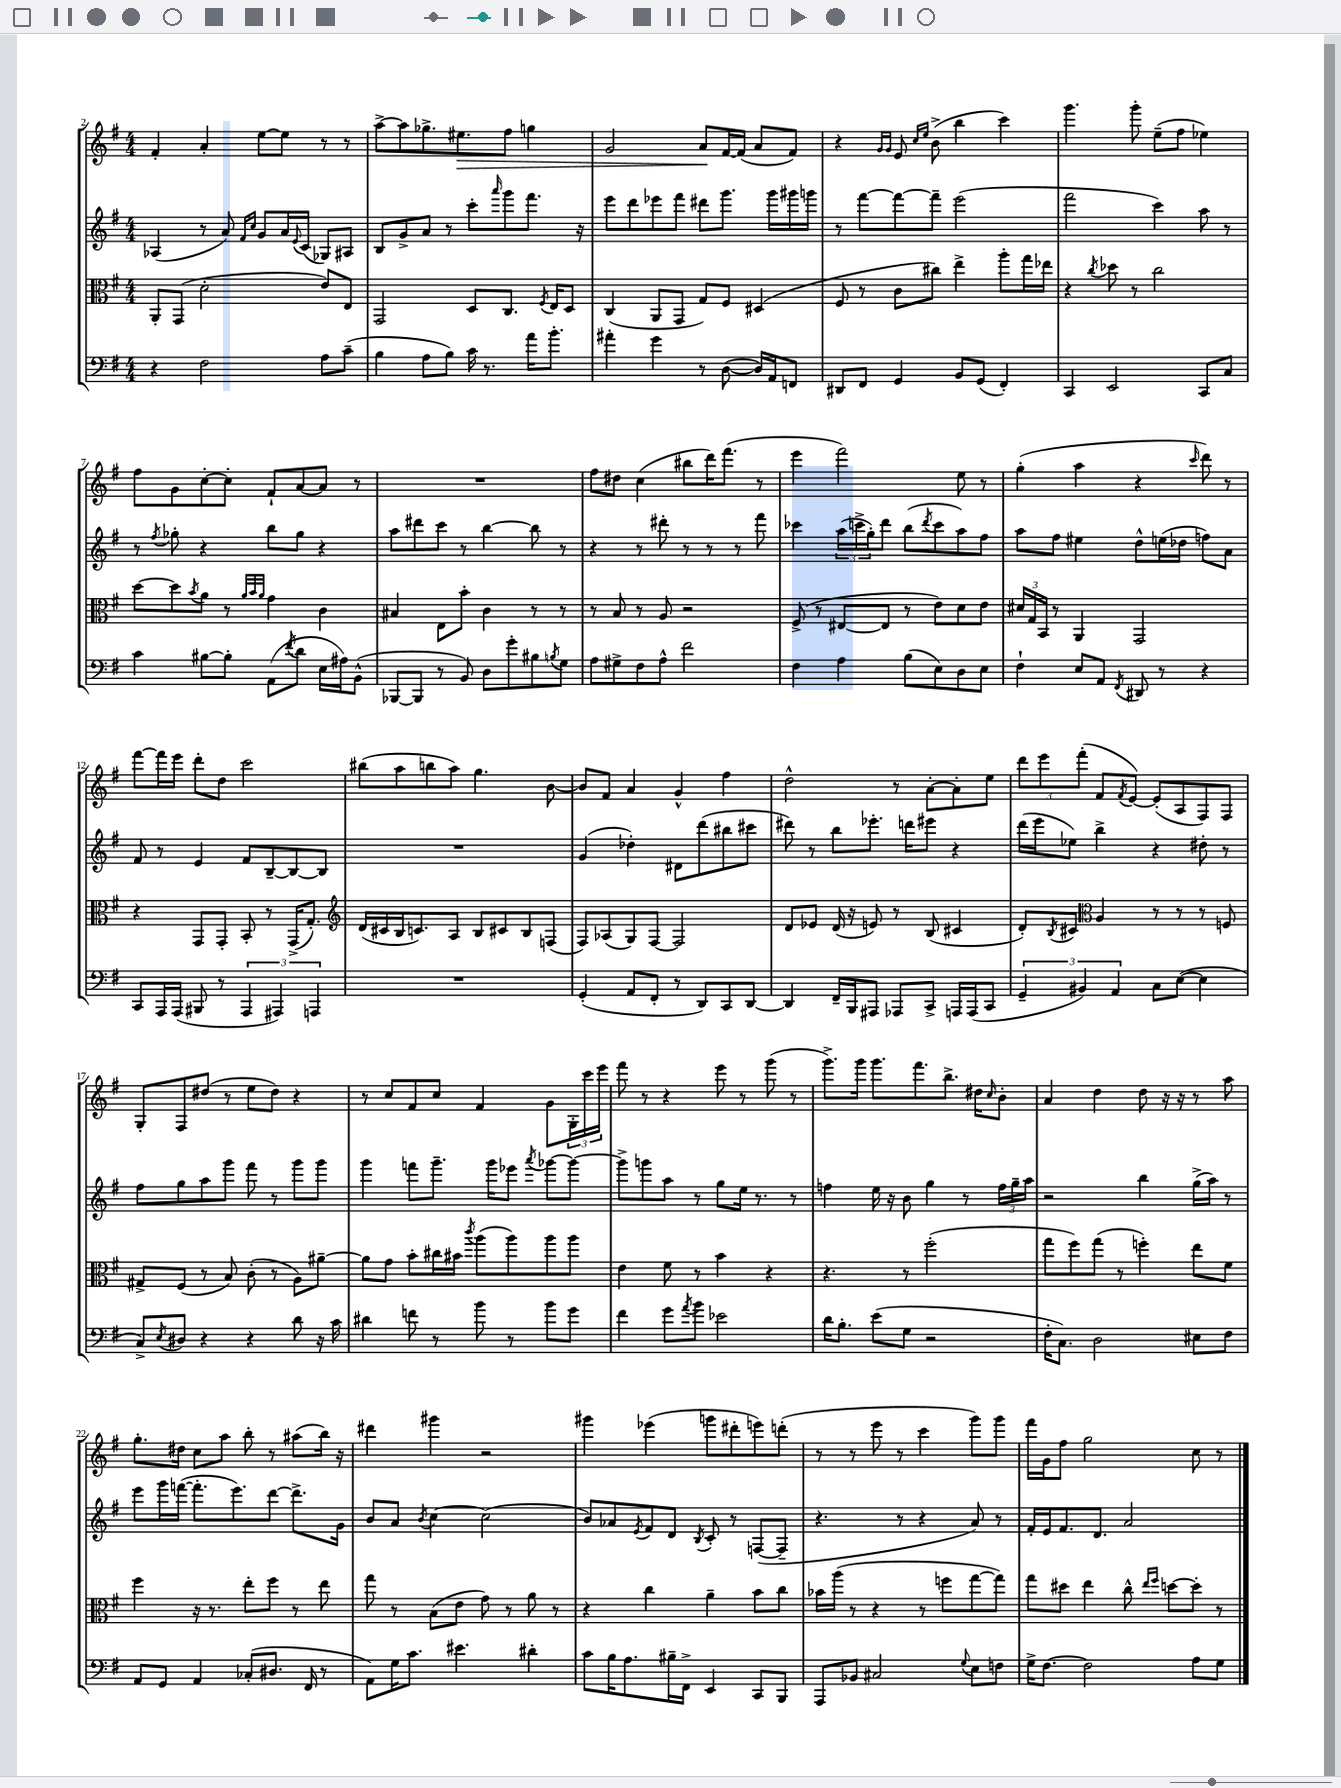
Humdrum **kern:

**kern	**kern	**kern	**kern	**dynam
*part4	*part3	*part2	*part1	*part1
*staff4	*staff3	*staff2	*staff1	*staff1
*clefF4	*clefC3	*clefG2	*clefG2	*
*k[f#]	*k[f#]	*k[f#]	*k[f#]	*
*M4/4	*M4/4	*M4/4	*M4/4	*
=2	=2	=2	=2	=2
4r	8AA'/L	(4A-X/	4f#'/	.
.	(8GG/J	.	.	.
2F#\	2d'\	8r	4a'/	.
.	.	8a/)	.	.
.	.	16qqf#/LL	.	.
.	.	16qqcc/JJ	.	.
.	.	8g/L	[8ee\L	.
.	.	16a/L	8ee\J]	.
.	.	8qqe/	.	.
.	.	(16c/JJ	.	.
8A\L	8e/L)	8G-X/L)	8r	.
(8c~\J	8E/J	8A#X/J	8r	.
=3	=3	=3	=3	=3
4B\	2GG/	8B/L	[8aa^\L	.
.	.	8g^/	8aa\]	.
8A\L	.	8a/J	8.gg-X^\	.
8B\J)	.	8r	.	.
!	!	!	!	!LO:HP:b
.	.	.	8.ee#X\	>
16c\	8D/L	8ccc'\L	.	.
8.r	.	.	.	.
.	.	16qqaaa/	.	.
.	8.C/J	8ggg\	8ff#\J	.
16a\KL	.	8.fff#\J	4ggn\	.
.	8qF#/	.	.	.
8.b'\J	16E/KL	.	.	.
.	8D/J	.	.	.
.	.	16r	.	.
=4	=4	=4	=4	=4
4a#X'\	(4C/	8eee\L	2g/	.
.	.	8ddd\	.	.
4g\	8AA/L	8eee-X\	.	.
.	8GG/J	8fff#\J	.	.
8r	8G/L)	8ddd#X\L	8a/L	.
([8D\	8F#/J	8.ggg\J	[16f#/L	]
.	.	.	(16f#/JJ]	.
16D/LL])	(4D#X/	.	8a/L	.
16AA/J	.	16ggg\LL	.	.
8FFn/J	.	16ggg#X\	8f#/J)	.
.	.	16gggn\JJ	.	.
=5	=5	=5	=5	=5
8DD#X/L	8F#/	8r	4r	.
8FF#/J	8r	[8fff#\L	.	.
.	.	.	16qqg/LL	.
.	.	.	16qqg/JJ	.
4GG/	8c\L	8fff#\_	8e/	.
.	.	.	16qqcc/LL	.
.	.	.	16qqee/JJ	.
.	8cc#X\J)	8fff#~\J]	(8b^\	.
8BB/L	4ee^\	(2eee\	4bb\	.
(8GG/J	.	.	.	.
4FF#'/)	8aa'\L	.	4ccc\)	.
.	16gg\L	.	.	.
.	16ee-X\JJ	.	.	.
=6	=6	=6	=6	=6
4CC/	4r	2fff#\	4.ggg\	.
.	8qcc/	.	.	.
2EE/	8dd-X\	.	.	.
.	8r	.	8ggg'\	.
.	2cc\	4ccc\)	(8ee~\L	.
.	.	.	8ff#\J	.
8CC/L	.	8aa\	4ee-X\)	.
8C/J	.	8r	.	.
!!LO:LB:g=z
=7	=7	=7	=7	=7
4c\	[8dd\L	8r	8ff#\L	.
.	.	8qff#/	.	.
.	8dd\]	8gg-X'\	8g\	.
.	8qb/	.	.	.
[8B#X\L	8a\J	4r	[8cc'\	.
8B#'\J]	8r	.	8cc'\J]	.
.	32qqa/LLL	.	.	.
.	32qqb/	.	.	.
.	32qqa/JJJ	.	.	.
(8AA\L	4g\	8bb\L	8f#`/L	.
8qf#/	.	.	.	.
8d\J	.	8gg-\J	[8a/	.
16E\LL	4c\	4r	8a/J]	.
16A#X\J)	.	.	.	.
(8BB^^\J	.	.	8r	.
=8	=8	=8	=8	=8
[8BBB-X/L	4B#X/	8aa\L	1r	.
8BBB-/J]	.	8ddd#X\	.	.
8r	8E\L	8ccc\J	.	.
8BB/)	8b'\J	8r	.	.
8D\L	4c\	[4bb\	.	.
8g'\	.	.	.	.
8B#X\	8r	8bb\]	.	.
8qBn/	.	.	.	.
8G\J	8r	8r	.	.
=9	=9	=9	=9	=9
8A\L	8r	4r	8ff#\L	.
8G#X^\	8B/	.	8dd#X\J	.
8F#\	8r	8r	(4cc\	.
8A^^\J	8A/	8ddd#X'\	.	.
2f#\	2r	8r	8bb#X\L	.
.	.	8r	16ddd\K)	.
.	.	.	(8.fff#\J	.
.	.	8r	.	.
.	.	8fff#\	8r	.
=10	=10	=10	=10	=10
4F#\	(8F#^/	4ccc-X\	4eee\	.
.	8r	.	.	.
4A\	[8E#X/L	(24aa\LL	2fff#\)	.
.	.	24cccn^\	.	.
.	.	24gg'\J)	.	.
.	8E#/J]	8ddd\J	.	.
(8B\L	8r	(8bb\L	.	.
.	.	8qddd/	.	.
8E\)	8e\L)	8ccc\	.	.
8D\	8d\	8aa\)	8ee\	.
8E\J	8e\J	8ff#\J	8r	.
=11	=11	=11	=11	=11
4F#`\	24d#X/LL	8aa\L	(4gg'\	.
.	24G/	.	.	.
.	24BB/JJ	.	.	.
.	8r	8ff#\J	.	.
8E/L	4AA/	4ee#X\	4aa\	.
8AA/J	.	.	.	.
8qFF#/	.	.	.	.
8DD#X/	2GG/	8dd^^\L	4r	.
8r	.	(16een\L	.	.
.	.	16dd-X\JJ	.	.
.	.	.	16qqccc/	.
4r	.	8ffn\L)	8ddd\)	.
.	.	8a\J	8r	.
!!LO:LB:g=z
=12	=12	=12	=12	=12
8CC/L	4r	8f#/	[8fff#\L	.
16AAA/L	.	8r	16fff#\L]	.
(16AAA/JJ	.	.	16eee\JJ	.
8BBB#X/	8GG/L	4e/	8ddd'\L	.
8r	8GG'/J	.	8dd\J	.
6AAA/	8BB'/	8f#/L	2ccc\	.
.	8r	[8B~/	.	.
6AAA#X/)	.	.	.	.
.	(16GG^/KL	8B/_	.	.
.	8.G'/J)	.	.	.
6AAAn/	.	.	.	.
.	.	8B/J]	.	.
=13	=13	=13	=13	=13
*	*clefG2	*	*	*
1r	(16d/LL	1r	(8bb#X\L	.
.	16c#X/	.	.	.
.	16B/J	.	8aa\	.
.	8.cn/)	.	.	.
.	.	.	8bbn\	.
.	8A/J	.	8aa\J)	.
.	8B/L	.	4.gg\	.
.	8c#X/	.	.	.
.	8B/	.	.	.
.	(8Fn/J	.	[8b\	.
=14	=14	=14	=14	=14
(4GG'/	8F#/L)	(4g/	8b/L]	.
.	(8A-X/	.	8f#/J	.
8AA/L	8G/)	4dd-X'\)	4a/	.
8FF#'/J	[8F#/J	.	.	.
8r	2F#/]	8d#X\L	4g^^/	.
8DD/L)	.	(8ddd\	.	.
8CC/	.	8bb#X\	4ff#\	.
[8DD/J	.	8ccc#X\J	.	.
=15	=15	=15	=15	=15
4DD/]	8d/L	8ddd#X\)	2dd^^\	.
.	8e-X/J	8r	.	.
16FF#~/LL	(16d/	8bb\L	.	.
16BBB/J	16r	.	.	.
8AAA#X/J	8en/)	8.eee-X'\J	.	.
8AAA-X/L	8r	.	8r	.
.	.	16dddn\KL	.	.
8CC^/J	(8B/	8eee#X\J	[8a'\L	.
16AAAn/LL	4c#X/	4r	8a'\]	.
(16AAA/J	.	.	.	.
8CC/J	.	.	8ee\J	.
=16	=16	=16	=16	=16
6GG~/	8d'/L)	(16ddd\LL	12ddd\L	.
.	.	16eee\J	.	.
.	.	.	12eee\	.
.	8qB/	.	.	.
.	8c#X/J	8ee-X\J)	.	.
6BB#X/)	.	.	(12fff#'\J	.
*	*clefC3	*	*	*
.	4A/	4bb^\	8f#/L	.
6AA/	.	.	.	.
.	.	.	8qf#/	.
.	.	.	[8e/J)	.
8C\L	8r	4r	(8e'/L]	.
([8E\J	8r	.	8A/	.
4E\]	8r	8dd#X'\	8F#/)	.
.	8Fn/	8r	8F#/J	.
!!LO:LB:g=z
=17	=17	=17	=17	=17
8C^/L)	8G#X^/L	8ff#\L	8G'/L	.
8qE/	.	.	.	.
8D#X/J	(8F#/J	8gg\	8F#/	.
4r	8r	8aa\	(8dd#X/J	.
.	8B/)	8ggg\J	8r	.
4r	(8c'\	8fff#\	8ee\L	.
.	8r	8r	8dd#\J)	.
8d\	8A\L)	8ggg\L	4r	.
16r	[8a#X~\J	8ggg\J	.	.
16c\	.	.	.	.
=18	=18	=18	=18	=18
4d#X\	8a#\L]	4ggg\	8r	.
.	8g\J	.	8cc/L	.
8fn\	8b'\L	8fffn\L	8f#/	.
8r	16cc#X\L	8.ggg~\J	8cc/J	.
.	16b#X\JJ	.	.	.
.	8qccc/	.	.	.
8b\	(8aa\L	.	4f#/	.
.	.	16ggg\KL	.	.
8r	8aa\)	8eee-X\J	.	.
.	.	8qaaa/	.	.
8b\L	8aa\	[8ggg-X\L	8g\L	.
8g\J	8aa\J	8ggg-\J_	24G'\L	.
.	.	.	24ccc\	.
.	.	.	24eee\JJ	.
=19	=19	=19	=19	=19
4f#\	4e\	8ggg-^\L]	8fff#\	.
.	.	8gggn\	8r	.
8g\L	8f#\	8aa\J	4r	.
8qa/	.	.	.	.
8b\J	8r	8r	.	.
2e-X\	4b\	8gg\L	8eee\	.
.	.	16ee\Jk	8r	.
.	.	8.r	.	.
.	4r	.	(8ggg\	.
.	.	8r	8r	.
=20	=20	=20	=20	=20
16d\KL	4.r	4ffn\	8.ggg^\L)	.
8.B'\J	.	.	.	.
.	.	.	16ggg\Jk	.
(8e\L	.	16ee\	8.ggg\L	.
.	.	16r	.	.
8G\J	8r	8b\	.	.
.	.	.	8.fff#\	.
2r	(2ff#'\	4gg\	.	.
.	.	.	8.bb^\J	.
.	.	8r	.	.
.	.	.	16dd#X\KL	.
.	.	.	16qqcc/	.
.	.	24ff\LL	8b'\J	.
.	.	24gg~\	.	.
.	.	24aa\JJ	.	.
=21	=21	=21	=21	=21
16F#'\KL	8gg\L	2r	4a/	.
8.C\J)	.	.	.	.
.	8ff#\)	.	.	.
2D\	(8gg\J	.	4dd\	.
.	8r	.	.	.
.	4ffn'\)	4bb\	8dd\	.
.	.	.	16r	.
.	.	.	16r	.
8E#X\L	8ee\L	(16gg^\LL	8r	.
.	.	16aa\JJ)	.	.
8F#\J	8f#\J	8r	8aa\	.
!!LO:LB:g=z
=22	=22	=22	=22	=22
8AA/L	4ff#\	8eee\L	8.gg'\L	.
8GG/J	.	16ggg\L	.	.
.	.	([16fffn\JJ	16dd#X\Jk	.
4AA/	16r	8.fff'\L]	8cc\L	.
.	8.r	.	.	.
.	.	.	8aa\J	.
.	.	8.eee\)	.	.
(8C-X'/L	8ee'\L	.	8bb'\	.
8.D#X/J	8ff#\J	[8ddd\J	8r	.
.	8r	8.ddd^\L]	(8aa#X\L	.
16FF#/	.	.	.	.
8r	8ee\	.	16bb\Jk)	.
.	.	16g\Jk	16r	.
=23	=23	=23	=23	=23
8AA\L)	8gg\	8b/L	4ddd#X\	.
16G\K	8r	8a/J	.	.
8.c\J	.	.	.	.
.	.	8qb/	.	.
.	(8B\L	[4cc\	4ggg#X\	.
4.e#X\	8e\J	.	.	.
.	8g\)	(2cc\]	2r	.
.	8r	.	.	.
4d#X'\	8a\	.	.	.
.	8r	.	.	.
=24	=24	=24	=24	=24
8c\L	4r	8b/L)	4ggg#X\	.
16B\K	.	8a-X/	.	.
8.A\	.	.	.	.
.	.	8qe/	.	.
.	4cc\	8f#/	(4eee-X\	.
16B#X~\L	.	8d/J	.	.
16FF#^\JJ	.	.	.	.
.	.	8qB/	.	.
4EE/	4a~\	8c'/	8gggn\L	.
.	.	8r	8ddd#X'\	.
8CC/L	8b\L	([8Fn/L	8eeen\)	.
8BBB/J	8cc\J	8F~/J]	(8dddn'\J	.
=25	=25	=25	=25	=25
8AAA/L	16b-X\LL	4.r	8r	.
.	(16aa\JJ	.	.	.
8BB-X/J	8r	.	8r	.
2C#X/	4r	.	8eee\	.
.	.	8r	8r	.
.	8r	4r	4ccc\	.
.	8ffn\L	.	.	.
8qqG/	.	.	.	.
8E\L	[8gg\	8a/)	8ggg\L)	.
8Fn\J	8gg\J])	8r	8ggg\J	.
=26	=26	=26	=26	=26
16G^\KL	8gg\L	16f#'/LL	16fff#\LL	.
[8.F#\J	.	16e/J	16g\J	.
.	8dd#X\J	8.f#/	8ff#\J	.
2F#\]	4ee\	.	2gg\	.
.	.	8.d/J	.	.
.	8cc^^\	2a/	.	.
.	16qqee/LL	.	.	.
.	16qqff#/JJ	.	.	.
.	[8ddn\L	.	.	.
8A\L	8dd'\J]	.	8cc\	.
8G\J	8r	.	8r	.
==	==	==	==	==
*-	*-	*-	*-	*-
